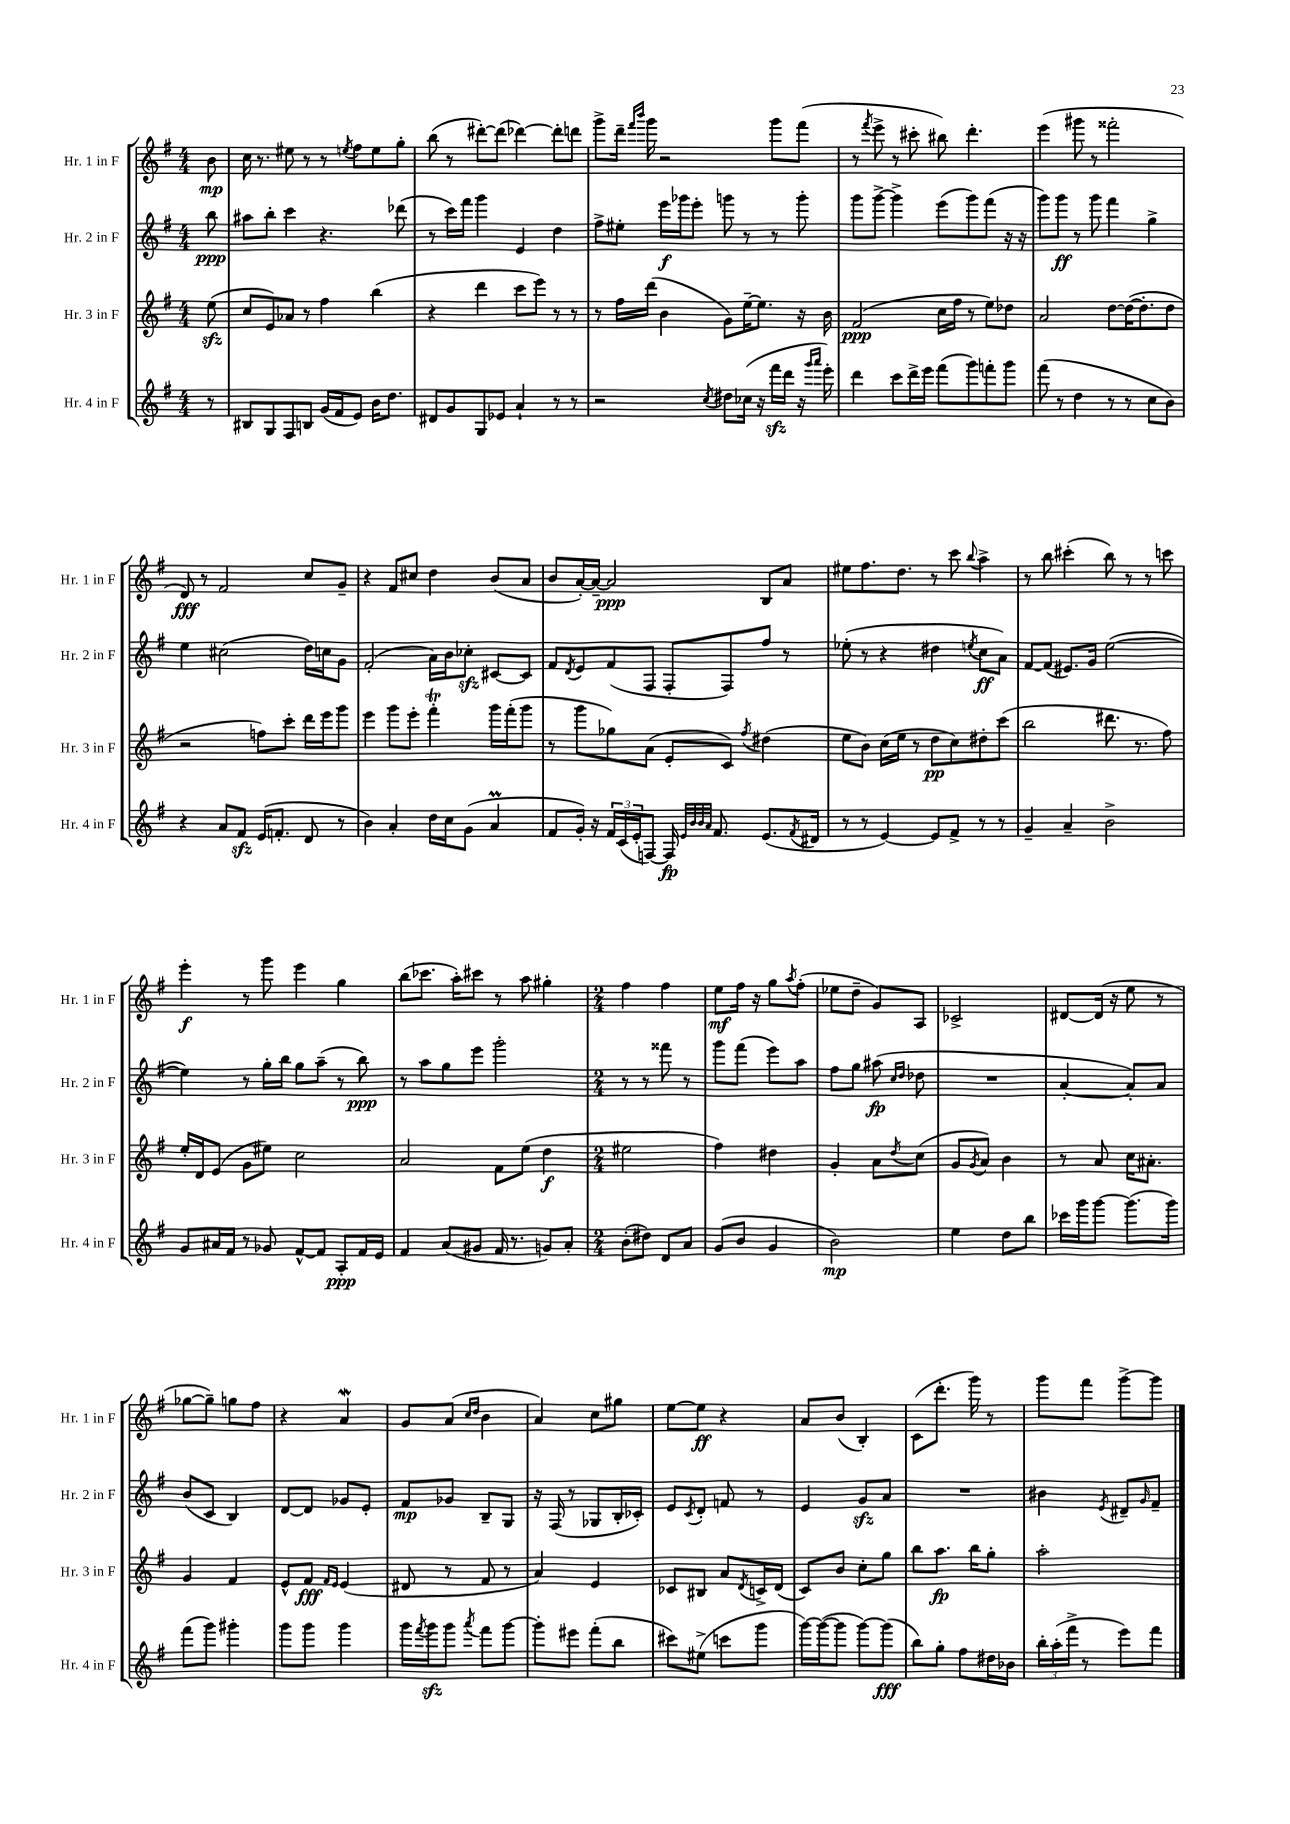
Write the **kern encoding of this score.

**kern	**kern	**kern	**kern
*staff4	*staff3	*staff2	*staff1
*clefG2	*clefG2	*clefG2	*clefG2
*k[f#]	*k[f#]	*k[f#]	*k[f#]
*M4/4	*M4/4	*M4/4	*M4/4
8r	(8ee\	8bb\	8b\
=	=	=	=
8B#/L	8cc/L	8aa#\L	16cc\
.	.	.	8.r
8G/	8e/)	8bb'\J	.
8F#/	8a-/J	4ccc\	8ee#\
8B/J	8r	.	8r
(16g/LL	4ff#\	4.r	8r
16f#/J	.	.	.
.	.	.	8qee/
8e/J)	.	.	8ff#\L
16b\LK	(4bb\	.	8ee\
8.dd\J	.	.	.
.	.	(8ddd-\	8gg'\J
=	=	=	=
8d#/L	4r	8r	(8bb\
8g/	.	16ccc\LL)	8r
.	.	16fff#\JJ	.
8G/	4ddd\	4ggg\	[8ddd#'\L)
8e-/J	.	.	(8ddd#\]J
4a`/	8ccc\L	4e/	[4ddd-\)
.	8eee\J)	.	.
8r	8r	4dd\	8ddd-'\]L
8r	8r	.	8ddd\J
=	=	=	=
2r	8r	8ff#^\L	8ggg^\L
.	16ff#\LL	8ee#'\J	16ddd~\Jk
.	.	.	16qqfff#/LL
.	.	.	16qqbbb/JJ
.	(16ddd\JJ	.	16ggg\
.	4b\	16eee\LL	2r
.	.	16ggg-\J	.
.	.	8eee'\J	.
8qcc/	.	.	.
8dd#\L	8g\L)	8ggg\	.
(16cc-\Jk	[16ee~\K	8r	.
16r	8.ee\]J	.	.
16fff#\LL	.	8r	8ggg\L
16ddd\JJ	.	.	.
16r	16r	8ggg'\	(8fff#\J
16qqggg/LL	.	.	.
16qqaaa/JJ	.	.	.
16eee'\)	16b\	.	.
=	=	=	=
4ddd\	(2f#/	8ggg\L	8r
.	.	.	8qfff#/
.	.	[8ggg^\J	8eee^\
8ccc\L	.	4ggg^\]	8r
16ddd^\L	.	.	8ccc#'\
16eee\JJ	.	.	.
(8fff#\L	16cc\LL	(8eee\L	8bb#\)
.	16ff#\JJ	.	.
8ggg\)	8r	8ggg\)	4.ddd'\
8fff'\	8ee\L)	(8fff#\J	.
8ggg\J	8dd-\J	16r	.
.	.	16r	.
=	=	=	=
(8fff#\	2a/	8ggg\L)	(4eee\
8r	.	8ggg\J	.
4dd\	.	8r	8ggg#\
.	.	8ggg\	8r
8r	[8dd\L	4fff#\	2fff##'\
8r	(16dd\_K	.	.
.	8.dd'\]	.	.
8cc\L	.	4gg^\	.
8b\J)	8dd\J	.	.
=	=	=	=
4r	2r	4ee\	8d/)
.	.	.	8r
8a/L	.	(2cc#\	2f#/
8f#/J	.	.	.
(16e/LK	8ff\L)	.	.
8.f'/J	.	.	.
.	8ccc'\J	.	.
8d/	16ddd\LL	16dd\LL)	8cc/L
.	16eee\J	16cc\J	.
8r	8ggg\J	8g\J	8g~/J
=	=	=	=
4b\)	4eee\	(2f#'/	4r
4a'/	8ggg\L	.	8f#/L
.	8eee'\J	.	8cc#/J
16dd\LL	4fff#'\	16a\LL)	4dd\
16cc\J	.	16b\J	.
(8g\J	.	8cc-'\J	.
4a/	16ggg\LL	[8c#/L	(8b/L
.	(16fff#'\J	.	.
.	8ggg\J	8c#/]J	8a/J
=	=	=	=
8f#/L	8r	8f#/L	8b/L
.	.	8qd/	.
16g'/Jk)	8ggg\L	8e/	[16a'/L)
16r	.	.	16a~/_JJ
24f#/LL	8gg-\)	(8f#/	2a/]
(24c/	.	.	.
24e'/J	.	.	.
[8F/J)	(8a\J	8F#/J	.
16F/]	8e'/L	8F#'/L	.
32qqe/LLL	.	.	.
32qqb/	.	.	.
32qqb/	.	.	.
32qqa/JJJ	.	.	.
8.f#/	.	.	.
.	8c/J)	8F#/)	.
.	8qff#/	.	.
(8.e/L	(4dd#\	8ff#/J	8B/L
.	.	8r	8a/J
8qf#/	.	.	.
16d#/Jk	.	.	.
=	=	=	=
8r	8ee\L	(8ee-'\	8ee#\L
8r	8b\J)	8r	8.ff#\
[4e/)	(16cc\LL	4r	.
.	16ee\JJ	.	8.dd\J
.	8r	.	.
8e/]L	8dd\L	4dd#\	8r
8f#^/J	8cc\)	.	8ccc\
.	.	8qee/	8qqbb/
8r	8dd#'\	8cc\L	4aa^\
8r	(8ccc\J	8a\J)	.
=	=	=	=
4g~/	2bb\	[8f#/L	8r
.	.	(8f#/]J	8bb\
4a~/	.	8.e#/L)	(4ccc#'\
.	.	16g/Jk	.
2b^\	8.ddd#\	([2ee\	8bb\)
.	.	.	8r
.	8.r	.	.
.	.	.	8r
.	8ff#\)	.	8ccc\
=	=	=	=
8g/L	16ee'/LL	4ee\])	4eee'\
.	16d/J	.	.
16a#/L	(8e/J	.	.
16f#/JJ	.	.	.
8r	8g\L	8r	8r
8g-/	8ee#\J)	16gg'\LL	8ggg\
.	.	16bb\JJ	.
[8f#^^/L	2cc\	8gg\L	4eee\
8f#/]J	.	(8aa~\J	.
8A'/L	.	8r	4gg\
16f#/L	.	8bb\)	.
16e/JJ	.	.	.
=	=	=	=
4f#/	2a/	8r	(8bb\L
.	.	8aa\L	8.ccc-\J
(8a/L	.	8gg\	.
.	.	.	16aa'\LK)
8g#/J	.	8eee\J	8ccc#\J
16f#/	8f#\L	2ggg'\	8r
8.r	.	.	.
.	(8ee\J	.	8aa\
8g/L)	4dd\	.	4gg#'\
8a'/J	.	.	.
=	=	=	=
*M2/4	*M2/4	*M2/4	*M2/4
(8b'\L	2ee#\	8r	4ff#\
8dd#\J)	.	8r	.
8d/L	.	8fff##\	4ff#\
8a/J	.	8r	.
=	=	=	=
(8g/L	4ff#\)	8ggg\L	8ee\L
8b/J	.	(8fff#\J	16ff#\Jk
.	.	.	16r
4g/	4dd#\	8eee\L)	8gg\L
.	.	.	8qaa/
.	.	8aa\J	(8ff#'\J
=	=	=	=
2b\)	4g'/	8ff#\L	8ee-\L
.	.	8gg\J	8dd~\J
.	8a\L	(8aa#\	8g/L)
.	.	16qqcc/LL	.
.	8qdd/	16qqdd/JJ	.
.	(8cc\J	8dd-\	8A/J
=	=	=	=
4ee\	8g/L	2r	2c-^/
.	8qg/	.	.
.	8a/J)	.	.
8dd\L	4b\	.	.
8bb\J	.	.	.
=	=	=	=
16ccc-\LL	8r	[4a'/	[8d#/L
16ggg\J	.	.	.
[8ggg\J	8a/	.	(16d#/]Jk
.	.	.	16r
(8.ggg\]L	16cc\LK	8a'/]L)	8ee\
.	8.a#'\J	.	.
.	.	8a/J	8r
16ggg\Jk)	.	.	.
=	=	=	=
(8fff#\L	4g/	(8b/L	[8gg-\L
8ggg\J)	.	8c/J	8gg-~\]J)
4ggg#'\	4f#/	4B/)	8gg\L
.	.	.	8ff#\J
=	=	=	=
8ggg\L	8e^^/L	[8d/L	4r
8ggg\J	8f#/J	8d/]J	.
.	16qqf#/LL	.	.
.	16qqe/JJ	.	.
4ggg\	(4e/	8g-/L	4a/
.	.	8e'/J	.
=	=	=	=
16ggg\LL	8d#/	8f#/L	8g/L
8qfff#/	.	.	.
16ggg\J	.	.	.
8ggg\J	8r	8g-/J	(8a/J
.	.	.	16qqcc/LL
8qaaa/	.	.	16qqdd/JJ
8fff#\L	8f#/	8B~/L	4b\
[8ggg\J	8r	8G/J	.
=	=	=	=
8ggg'\]L	4a/)	16r	4a/)
.	.	(16F#/	.
8eee#\J	.	8r	.
(8fff#'\L	4e/	8G-/L	8cc\L
8bb\J	.	16B'/L	8gg#\J
.	.	16c-'/JJ)	.
=	=	=	=
8ccc#\L)	8c-/L	8e/L	[8ee\L
.	.	8qc/	.
(8ee#^\J	8B#/J	8d'/J	8ee\]J
8ccc\L	8a/L	8f/	4r
.	8qd/	.	.
8ggg\J	16c^/L	8r	.
.	(16d/JJ	.	.
=	=	=	=
[16ggg\LL)	8c/L)	4e/	8a/L
(16ggg\_J	.	.	.
8ggg\]J	8b/J	.	(8b/J
[8ggg\L)	8cc'\L	8g/L	4B'/)
(8ggg\]J	8gg\J	8a/J	.
=	=	=	=
8bb\L)	8bb\L	2r	(8c\L
8gg'\J	8.aa\J	.	8.ddd'\J
8ff#\L	.	.	.
.	16bb\LK	.	16ggg\)
16dd#\L	8gg'\J	.	8r
16b-\JJ	.	.	.
=	=	=	=
24bb'\LL	2aa'\	4b#\	8ggg\L
(24aa'\	.	.	.
24fff#^\JJ	.	.	.
8r	.	.	8fff#\J
.	.	8qe/	.
8eee\L)	.	8d#~/L	[8ggg^\L
.	.	16qqg/	.
8fff#\J	.	8f#~/J	8ggg\]J
==	==	==	==
*-	*-	*-	*-
